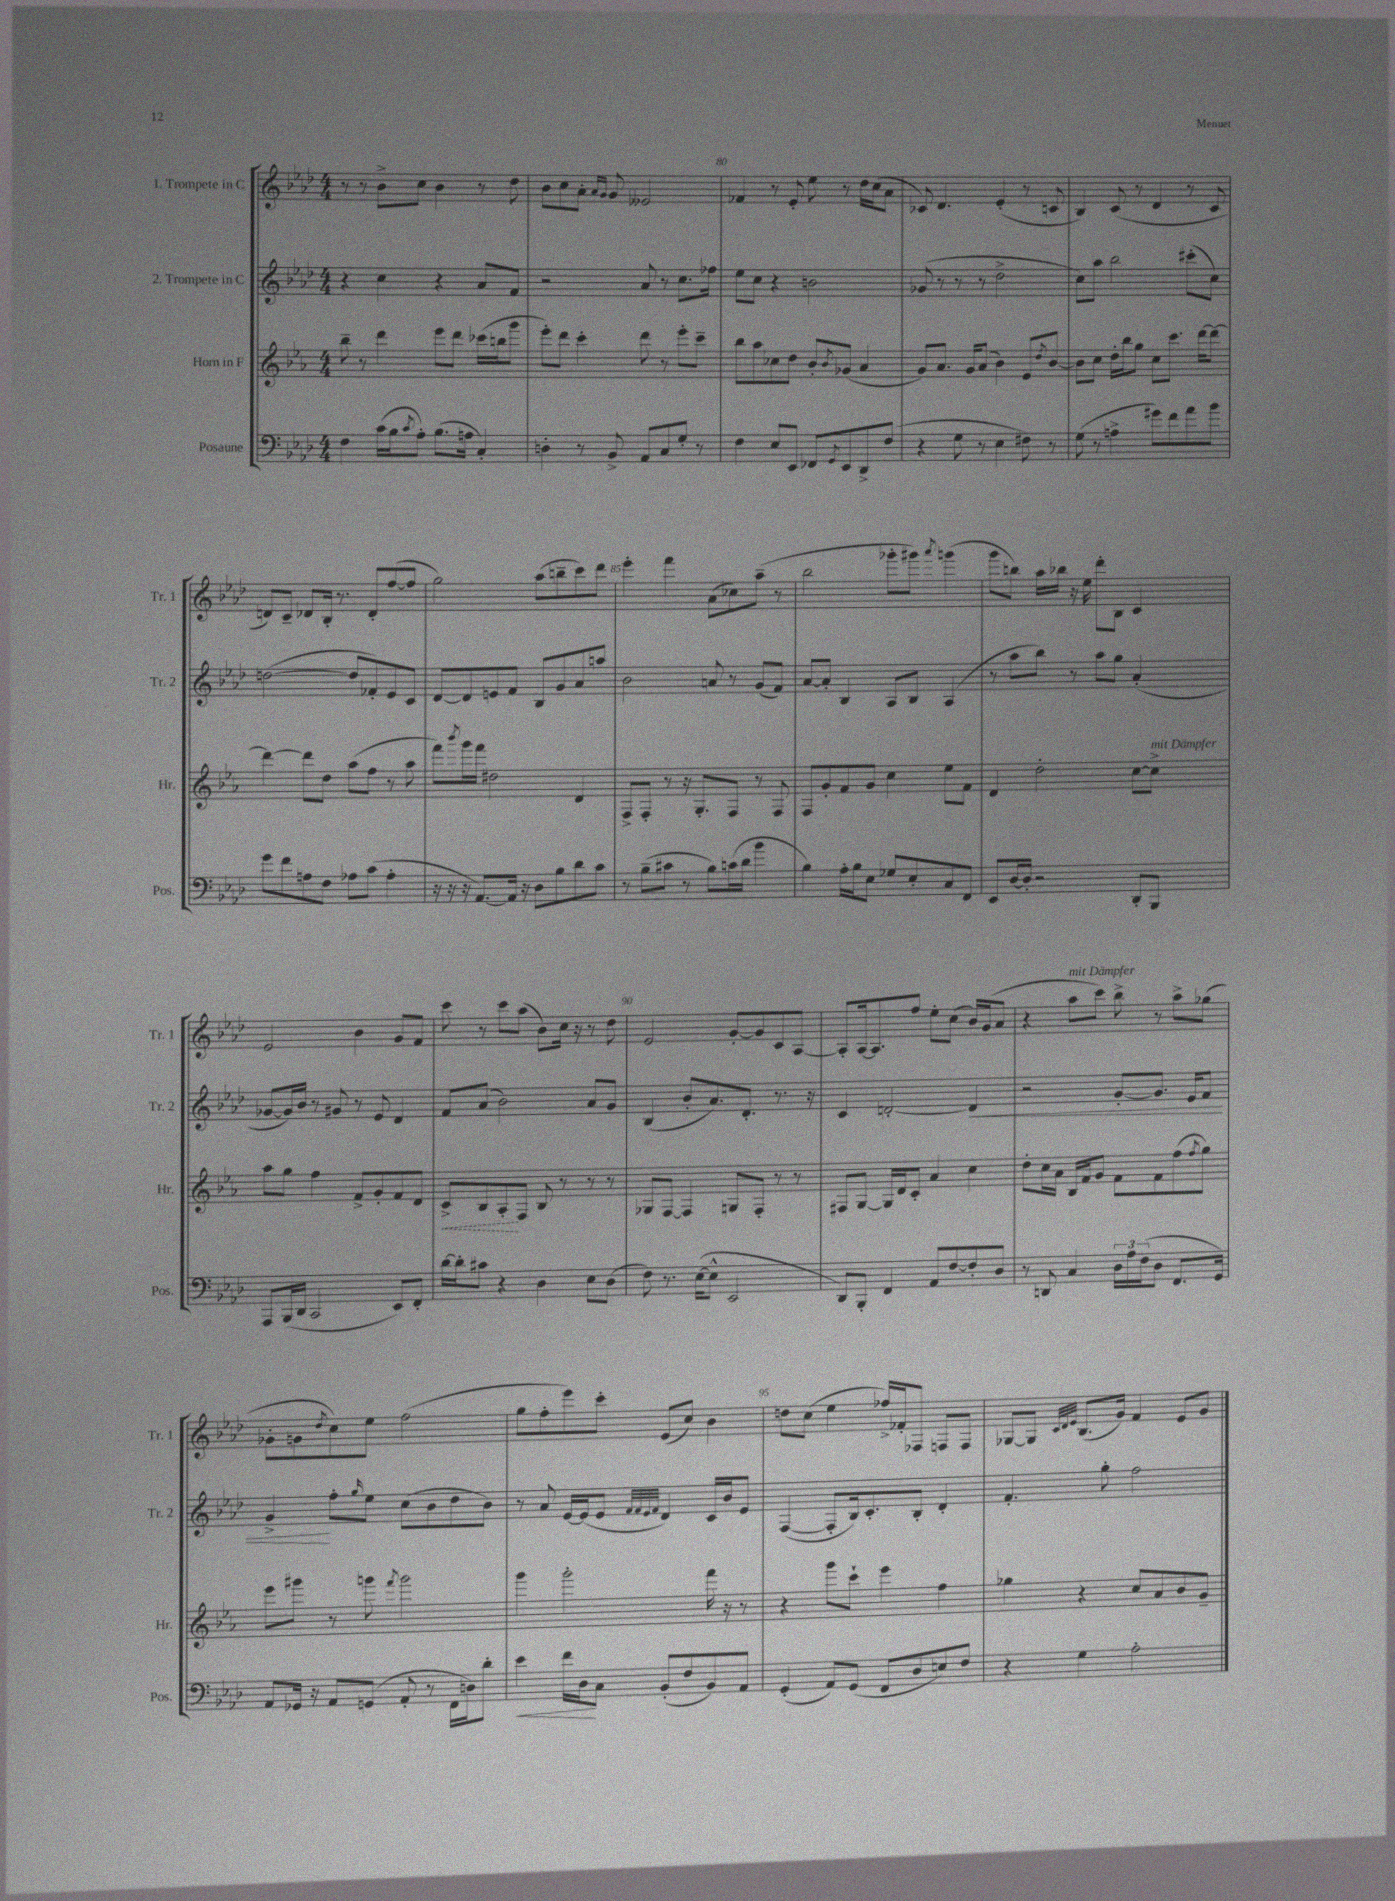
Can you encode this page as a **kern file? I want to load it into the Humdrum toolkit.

**kern	**kern	**kern	**kern
*staff4	*staff3	*staff2	*staff1
*clefF4	*clefG2	*clefG2	*clefG2
*k[b-e-a-d-]	*k[b-e-a-]	*k[b-e-a-d-]	*k[b-e-a-d-]
*M4/4	*M4/4	*M4/4	*M4/4
4F	8bb-~	4r	8r
.	8r	.	8r
(16c	4ddd	4cc	8b-^
16B-	.	.	.
8qc	.	.	.
8A-')	.	.	8cc
(8.B-	8eee-	4r	4b-
.	8ddd	.	.
16A	.	.	.
4C')	(16ccc-	8a-	8r
.	16bb	.	.
.	8ggg	8f	8dd-
=	=	=	=
4D'	8eee-')	2r	8b-
.	8ddd	.	8cc
8r	4ccc'	.	8a-'
.	.	.	16qqa-
.	.	.	16qqg
8BB-^	.	.	8g
8AA-	8ddd	8a-	2e--
8C	8r	8r	.
8G'	8eee-'	8.cc	.
8r	8ccc~	.	.
.	.	16ff-	.
=	=	=	=
4F	8bb-	8ee-	4f-
.	8aa-	8cc	.
8E-	8cc-	4r	8r
8EE-	8dd	.	8e-'
8FF-	8b-'	2b	8ee-
8qGG	8qb-	.	.
8EE-	(8g-	.	8r
8DD-^	4a-	.	16dd-
.	.	.	(16cc
(8F	.	.	8a-
=	=	=	=
4r	8g)	(8g-	8c-)
.	8.a-	8r	4.d-
8G	.	8r	.
.	16g	.	.
8r	(8a-	8r	.
4E-	4b-)	2dd-^	(4e-'
8F#)	8e-	.	8r
.	8qdd	.	.
8r	[8b-	.	8c
=	=	=	=
(8G	8b-]	8cc)	4B-)
8r	8cc	8aa-	.
4A^	16dd'	2bb-	(8c
.	16bb-	.	.
.	8gg	.	8r
8g#)	8cc	.	4d-
8f	8.ccc	.	.
8a-	.	(8ccc#'	8r
.	[16ddd	.	.
8b-	8ddd_	8cc)	8c
=	=	=	=
8g	4ddd_	([2dd	8d)
8f	.	.	8c~
8A	8ddd]	.	8d-
8F	8dd	.	16B-'
.	.	.	8.r
8A-	(8aa-	8dd]	.
(8c	8ff	8f-')	8d-'
4A-'	8r	8e-	([8ff
.	8aa-	8c	8ff]
=	=	=	=
16r	8fff)	[8d-	2gg)
16r	.	.	.
.	8qbbb-	.	.
16r	16ggg	8d-]	.
[8.AA-)	16fff	.	.
.	2dd#	8e	.
16AA-]	.	8f	.
16r	.	.	.
8D-	.	8B-	(8aa-
8B-	.	8g	8bb~
8d-	4d	8a-	8ccc)
8c	.	8aa	8ddd-
=	=	=	=
8r	8F^	2b-	4eee-'
(8B-~	8F'	.	.
8c#	8r	.	4fff
8r	16r	.	.
.	8.G'	.	.
8B-)	.	8a	(8a-
(16c	8F	8r	8cc-)
16d-	.	.	.
4b-	8r	(8g	(8aa-~
.	8F	8f)	8r
=	=	=	=
4B-)	8F	[8a-	2bb-
.	8g'	8a-']	.
16A-'	8f	4B-	.
16B-	.	.	.
8E-	8g	.	.
8G-	4cc	8A-	8ggg-'
8E-'	.	8B-	8ggg#)
.	.	.	8qaaa-
8C	8ee-	(4A-	(4ggg
8FF	8f	.	.
=	=	=	=
8EE-	4d	8r	8ggg
[16D-	.	8aa-	8bb)
16D-']	.	.	.
2r	2dd'	8bb-)	16aa-
.	.	.	16bb-
.	.	8r	16r
.	.	.	16ee-
.	.	8aa-	8ddd-'
.	.	8gg	8B-
8DD-'	[8cc	(4a-'	4c
8BBB-	8cc^]	.	.
=	=	=	=
8AAA-	8aa-	[8g-	2e-
(16BBB-	8gg	16g-])	.
16DD-	.	16b-	.
2CC	4ff	8r	.
.	.	8g#	.
.	8f^	8r	4b-
.	8g'	8e-	.
8EE-)	8f	4d-	8g
8FF'	8d	.	8f
=	=	=	=
[16d-	8c^	8f	8ccc
16d-']	.	.	.
8c#	8B-	(8a-	8r
4r	8A-'	2b-)	8ccc
.	8F	.	(8aa-
4D-	8B-	.	8b-)
.	8r	.	16cc
.	.	.	16r
8E-	8r	8a-	8r
(8D-	8r	8g	8dd-
=	=	=	=
8F)	8G-	(4B-	2e-
8.r	[8F	.	.
.	4F]	8b-'	.
([16E-	.	.	.
8E-^^]	.	8.a-)	.
2EE-	8G	.	[8g'
.	.	8.d-'	.
.	8F'	.	8g]
.	8r	8.r	8c
.	8r	.	[8A-
.	.	16r	.
=	=	=	=
8DD-)	8F#	4c	8A-']
8BBB-'	[8G	.	[16A-
.	.	.	8.A-]
4FF	16G]	[2d'	.
.	16d	.	.
.	8c'	.	8ff
8AA-	4a-	.	8ee-'
[8F	.	.	(8cc
8F']	4cc	4d]	16b-)
.	.	.	(16g
8D-	.	.	8a-
=	=	=	=
8r	8dd'	2r	4r
8DD	16cc	.	.
.	16a-	.	.
4C	16B-	.	8aa-
.	16f	.	.
.	8g	.	8ccc)
24D-	8f	[8g'	8bb-^
24A-	.	.	.
(24F	.	.	.
8D-	8f	8.g]	8r
8.FF	(8ff	.	8aa-^
.	.	16e-	.
.	8qff	.	.
.	8gg)	8f	(8gg-
16GG)	.	.	.
=	=	=	=
8AA-	8eee-	4g^	8g-'
16GG-	8ggg#	.	8g
16r	.	.	.
.	.	.	8qdd-
8AA-	8r	8ff'	8cc)
.	.	16qqgg	.
(8GG	8ggg	8ee-	8ee-
.	8qfff	.	.
8AA-'	2ggg	(8cc	(2ff
8r	.	8b-	.
16FF	.	8dd-	.
16D)	.	.	.
8d-'	.	8b-)	.
=	=	=	=
4e-	4ggg	8r	8gg
.	.	8a-	8ff'
16f	2ggg'	[16e-	8eee-)
16D-	.	(16e-]	.
8C	.	8e-	8ccc'
.	.	32qqf	.
.	.	32qqf	.
.	.	32qqe-	.
.	.	32qqf	.
(8BB-'	.	4d-)	(8e-
8F	.	.	8cc)
8BB-)	16fff	16c	4b-
.	16r	16b-	.
8AA-	8r	8e-	.
=	=	=	=
(4GG'	4r	([4F	8dd
.	.	.	(8cc
8AA-)	8ggg	8F']	4ee-
(8GG	8ccc`	16B-)	.
.	.	8.c'	.
8FF	4eee-	.	16ff-^)
.	.	.	16f-'
8D-	.	8B-'	8F-
8E)	4ff	4d-'	8F
8F	.	.	8F
=	=	=	=
4r	4gg-	4.f'	[8G-
.	.	.	8G-]
.	.	.	32qqc
.	.	.	32qqd-
.	.	.	32qqe-
4G	4r	.	(8.B-
.	.	8gg'	.
.	.	.	16g)
2A-'	8cc	2ff	4f
.	8a-	.	.
.	8b-	.	8e-
.	8g~	.	8g
==	==	==	==
*-	*-	*-	*-
